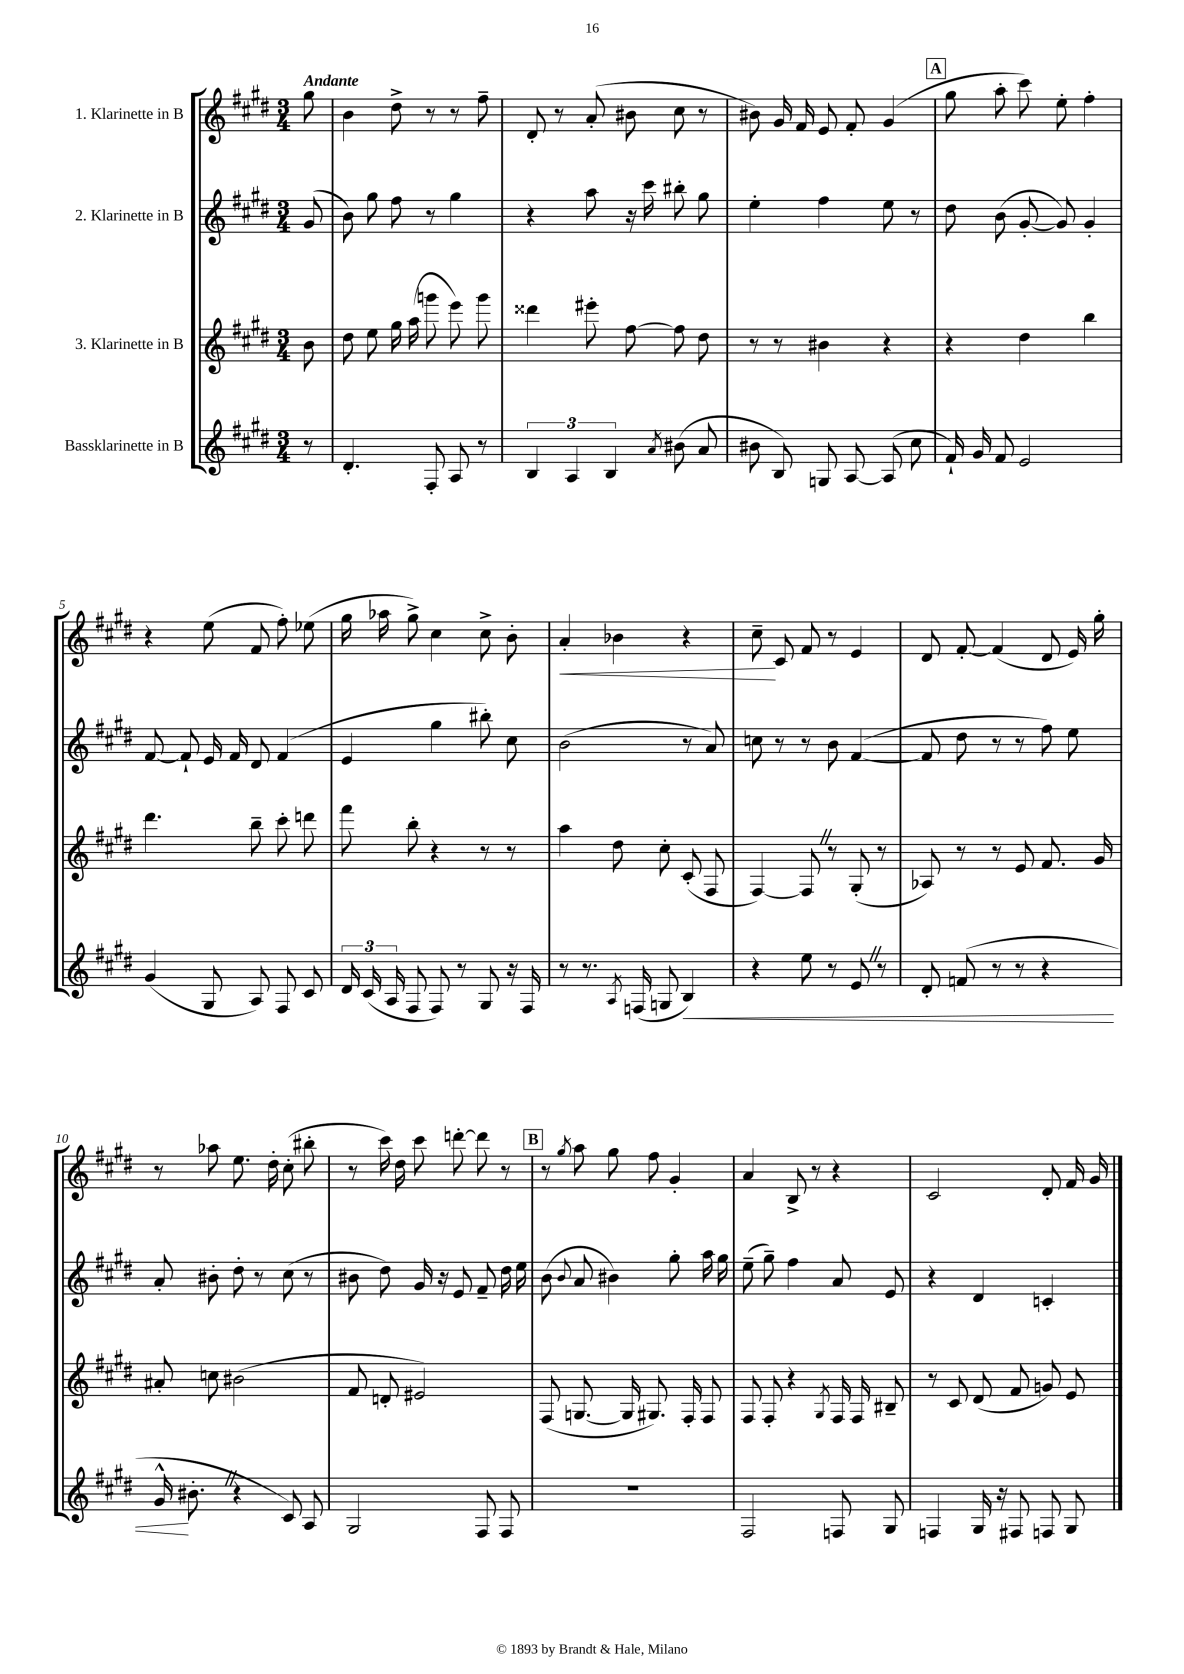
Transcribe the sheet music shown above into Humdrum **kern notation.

**kern	**kern	**kern	**kern
*staff4	*staff3	*staff2	*staff1
*clefG2	*clefG2	*clefG2	*clefG2
*k[f#c#g#d#]	*k[f#c#g#d#]	*k[f#c#g#d#]	*k[f#c#g#d#]
*M3/4	*M3/4	*M3/4	*M3/4
8r	8b	(8g#	8gg#
=	=	=	=
4.d#'	8dd#	8b)	4b
.	8ee	8gg#	.
.	16gg#	8ff#	8dd#^
.	(16aa	.	.
8F#'	8ggg	8r	8r
8A	8eee)	4gg#	8r
8r	8ggg	.	8ff#~
=	=	=	=
6B	4ddd##	4r	8d#'
.	.	.	8r
6A	.	.	.
.	8eee#'	8aa	(8a'
6B	.	.	.
.	[8ff#	16r	8b#
.	.	16ccc#	.
8qa	.	.	.
(8b#	8ff#]	8bb#'	8cc#
8a	8dd#	8gg#	8r
=	=	=	=
8b#	8r	4ee'	8b#)
8B)	8r	.	16g#
.	.	.	16f#
8G	4b#	4ff#	8e
[8A	.	.	8f#'
(8A]	4r	8ee	(4g#
8cc#	.	8r	.
=	=	=	=
16f#`)	4r	8dd#	8gg#
16g#	.	.	.
8f#	.	(8b	8aa'
2e	4dd#	[8g#'	8ccc#)
.	.	8g#])	8ee'
.	4bb	4g#'	4ff#'
=	=	=	=
(4g#	4.ddd#	[8f#	4r
.	.	8f#`]	.
8G#	.	16e	(8ee
.	.	16f#	.
8A)	8bb~	8d#	8f#
8F#	8ccc#'	(4f#	8ff#')
8c#	8ddd	.	(8ee-
=	=	=	=
24d#	8fff#	4e	16gg#
(24c#	.	.	.
.	.	.	16aa-
24A	.	.	.
8F#	8bb'	.	8gg#^)
8F#)	4r	4gg#	4cc#
8r	.	.	.
8G#	8r	8bb#')	8cc#^
16r	8r	8cc#	8b'
16F#	.	.	.
=	=	=	=
8r	4aa	(2b	4a'
8.r	.	.	.
.	8dd#	.	4b-
8qA	.	.	.
(16F	.	.	.
8G	8cc#'	.	.
4B)	(8c#'	8r	4r
.	8F#	8a)	.
=	=	=	=
4r	[4F#)	8cc	8cc#~
.	.	8r	8c#
8ee	8F#]	8r	8f#
8r	8r	8b	8r
8e	(8G#'	([4f#	4e
8r	8r	.	.
=	=	=	=
8d#'	8A-)	8f#]	8d#
(8f	8r	8dd#	[8f#'
8r	8r	8r	(4f#]
8r	8e	8r	.
4r	8.f#	8ff#)	8d#
.	.	8ee	16e)
.	16g#	.	16gg#'
=	=	=	=
16g#^^	8a#'	8a'	8r
8.b#'	.	.	.
.	8cc	8b#'	8aa-
4r	(2b#	8dd#'	8.ee
.	.	8r	.
.	.	.	16dd#'
8c#)	.	(8cc#	(8cc#'
8A	.	8r	8bb#'
=	=	=	=
2G#	8f#	8b#	8r
.	8d'	8dd#)	16ccc#)
.	.	.	16dd#
.	2e#)	16g#	8ccc#
.	.	16r	.
.	.	8e	[8ddd'
8F#	.	8f#~	8ddd]
8F#	.	16dd#	8r
.	.	16ee	.
=	=	=	=
2.r	(8F#	(8b	8r
.	.	8qqb	8qgg#
.	[8.G	8a	8aa
.	.	4b#)	8gg#
.	16G]	.	.
.	8.G#)	.	8ff#
.	.	8gg#'	4g#'
.	16F#'	.	.
.	8F#	16aa	.
.	.	16gg#	.
=	=	=	=
2F#	8F#	(8ee~	4a
.	8F#'	8gg#~)	.
.	4r	4ff#	8B^
.	.	.	8r
.	8qG#	.	.
8F	16F#	8a	4r
.	16F#	.	.
8G#	8B#~	8e	.
=	=	=	=
4F	8r	4r	2c#
.	8c#	.	.
16G#	(8d#	4d#	.
16r	.	.	.
8F#	8f#	.	.
8F	8g)	4c'	8d#'
8G#	8e	.	16f#
.	.	.	16g#
==	==	==	==
*-	*-	*-	*-
